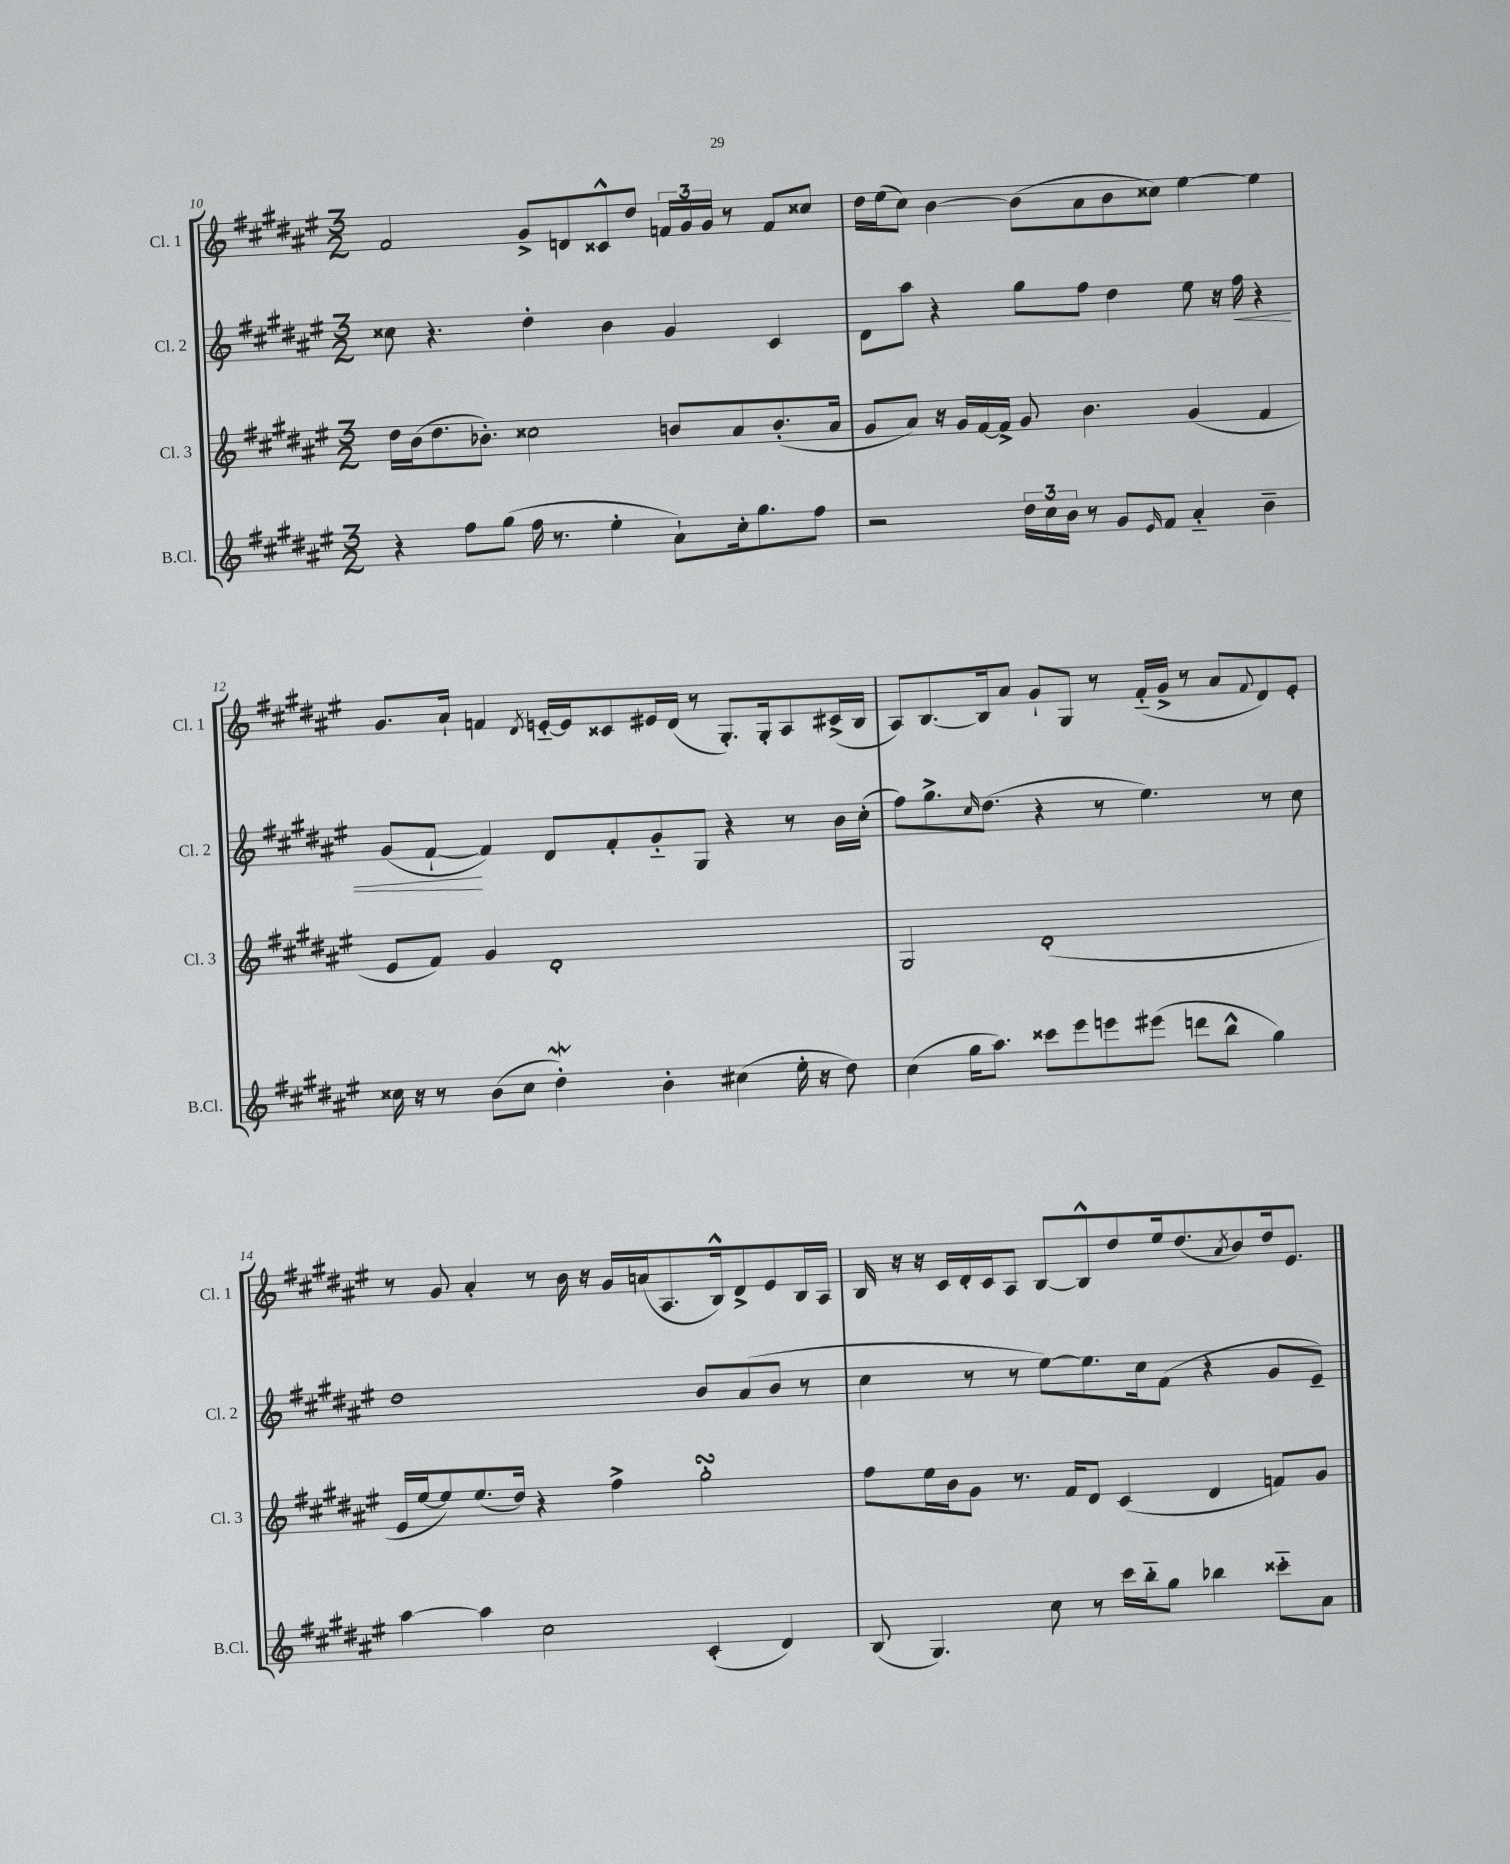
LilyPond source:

<<
\new StaffGroup <<
\new Staff = "s0" \with { instrumentName = "Cl. 1" shortInstrumentName = "Cl. 1" } {
    \clef treble \key fis \major \numericTimeSignature \time 3/2
    fis'2 gis'8-> d'8 cisis'8-^ dis''8 \tuplet 3/2 { f'16 gis'16 gis'16 } r8 f'8 cisis''8 |
    dis''16 eis''16( cis''8) b'4~ b'8( ais'8 b'8 cisis''8) eis''4~ eis''4 |
    gis'8. ais'16-! f'4 \acciaccatura { dis'8 } e'16~-_ e'16 cisis'8 eis'16 dis'16( r8 gis8.-.) gis16-. ais8 cis'16->( b16 |
    ais8) b8.~ b16 ais'8 gis'8-! gis8 r8 fis'16-_( gis'16-> r8 ais'8 \appoggiatura { fis'8 } dis'8) eis'8-. |
    r8 gis'8 ais'4-. r8 b'16 r16 gis'16 a'16( ais8. b16-^) dis'8-> eis'8 b16 ais16 |
    b16 r16 r16 cis'16 dis'16-. cis'16 ais8 b8~ b8-^ dis''8 eis''16 dis''8.( \acciaccatura { ais'8 } b'8) dis''16 eis'8. \bar "|." |
}
\new Staff = "s1" \with { instrumentName = "Cl. 2" shortInstrumentName = "Cl. 2" } {
    \clef treble \key fis \major \numericTimeSignature \time 3/2
    cisis''8 r4. dis''4-. b'4 gis'4 cis'4 |
    dis'8 ais''8 r4 gis''8 fis''8 dis''4 eis''8 r16 fis''16\< r4 |
    gis'8( fis'8~-!\! fis'4) dis'8 fis'8-. gis'8-_ gis8 r4 r8 b'16 cis''16-.( |
    fis''8) gis''8.-> \grace { cis''16 } dis''8.( r4 r8 eis''4.) r8 cis''8 |
    dis''1 b'8 ais'8( b'8 r8 |
    cis''4 r8 r8 eis''8~) eis''8. cis''16 fis'8( r4 gis'8 eis'8--) \bar "|." |
}
\new Staff = "s2" \with { instrumentName = "Cl. 3" shortInstrumentName = "Cl. 3" } {
    \clef treble \key fis \major \numericTimeSignature \time 3/2
    dis''16 b'16( dis''8. bes'8.-.) cisis''2 b'8 ais'8 b'8.-.( ais'16 |
    gis'8 ais'8) r16 gis'16 fis'16~ fis'16-> gis'8 b'4. gis'4( fis'4 |
    eis'8 fis'8) gis'4 dis'1-. |
    gis2 dis'1-.( |
    eis'16 eis''16~ eis''8) eis''8.( dis''16) r4 fis''4-> gis''2-.\turn |
    fis''8 eis''16 b'16 gis'8 r8. fis'16 dis'8 cis'4( dis'4 f'8) gis'8 \bar "|." |
}
\new Staff = "s3" \with { instrumentName = "B.Cl." shortInstrumentName = "B.Cl." } {
    \clef treble \key fis \major \numericTimeSignature \time 3/2
    r4 fis''8 gis''8( fis''16 r8. eis''4-. ais'8-!) cis''16-. gis''8. fis''8 |
    r2 \tuplet 3/2 { dis''16 cis''16 b'16 } r8 gis'8 \grace { eis'16 } fis'8 ais'4-_ b'4-- |
    cisis''16 r16 r8 b'8( cisis''8 dis''4-.\mordent) b'4-. cis''4( eis''16-. r16 dis''8) |
    cis''4( gis''16 ais''8.) cisis'''8 eis'''8 e'''8 eis'''8( d'''8 b''8-^ gis''4) |
    ais''4~ ais''4 cis''2 cis'4-.( dis'4) |
    b8( gis4.) cis''8 r8 cis'''16 b''16-_ gis''8 bes''4 cisis'''8-_ ais'8 \bar "|." |
}
>>
>>
\layout { \context { \Score currentBarNumber = #10 } }
